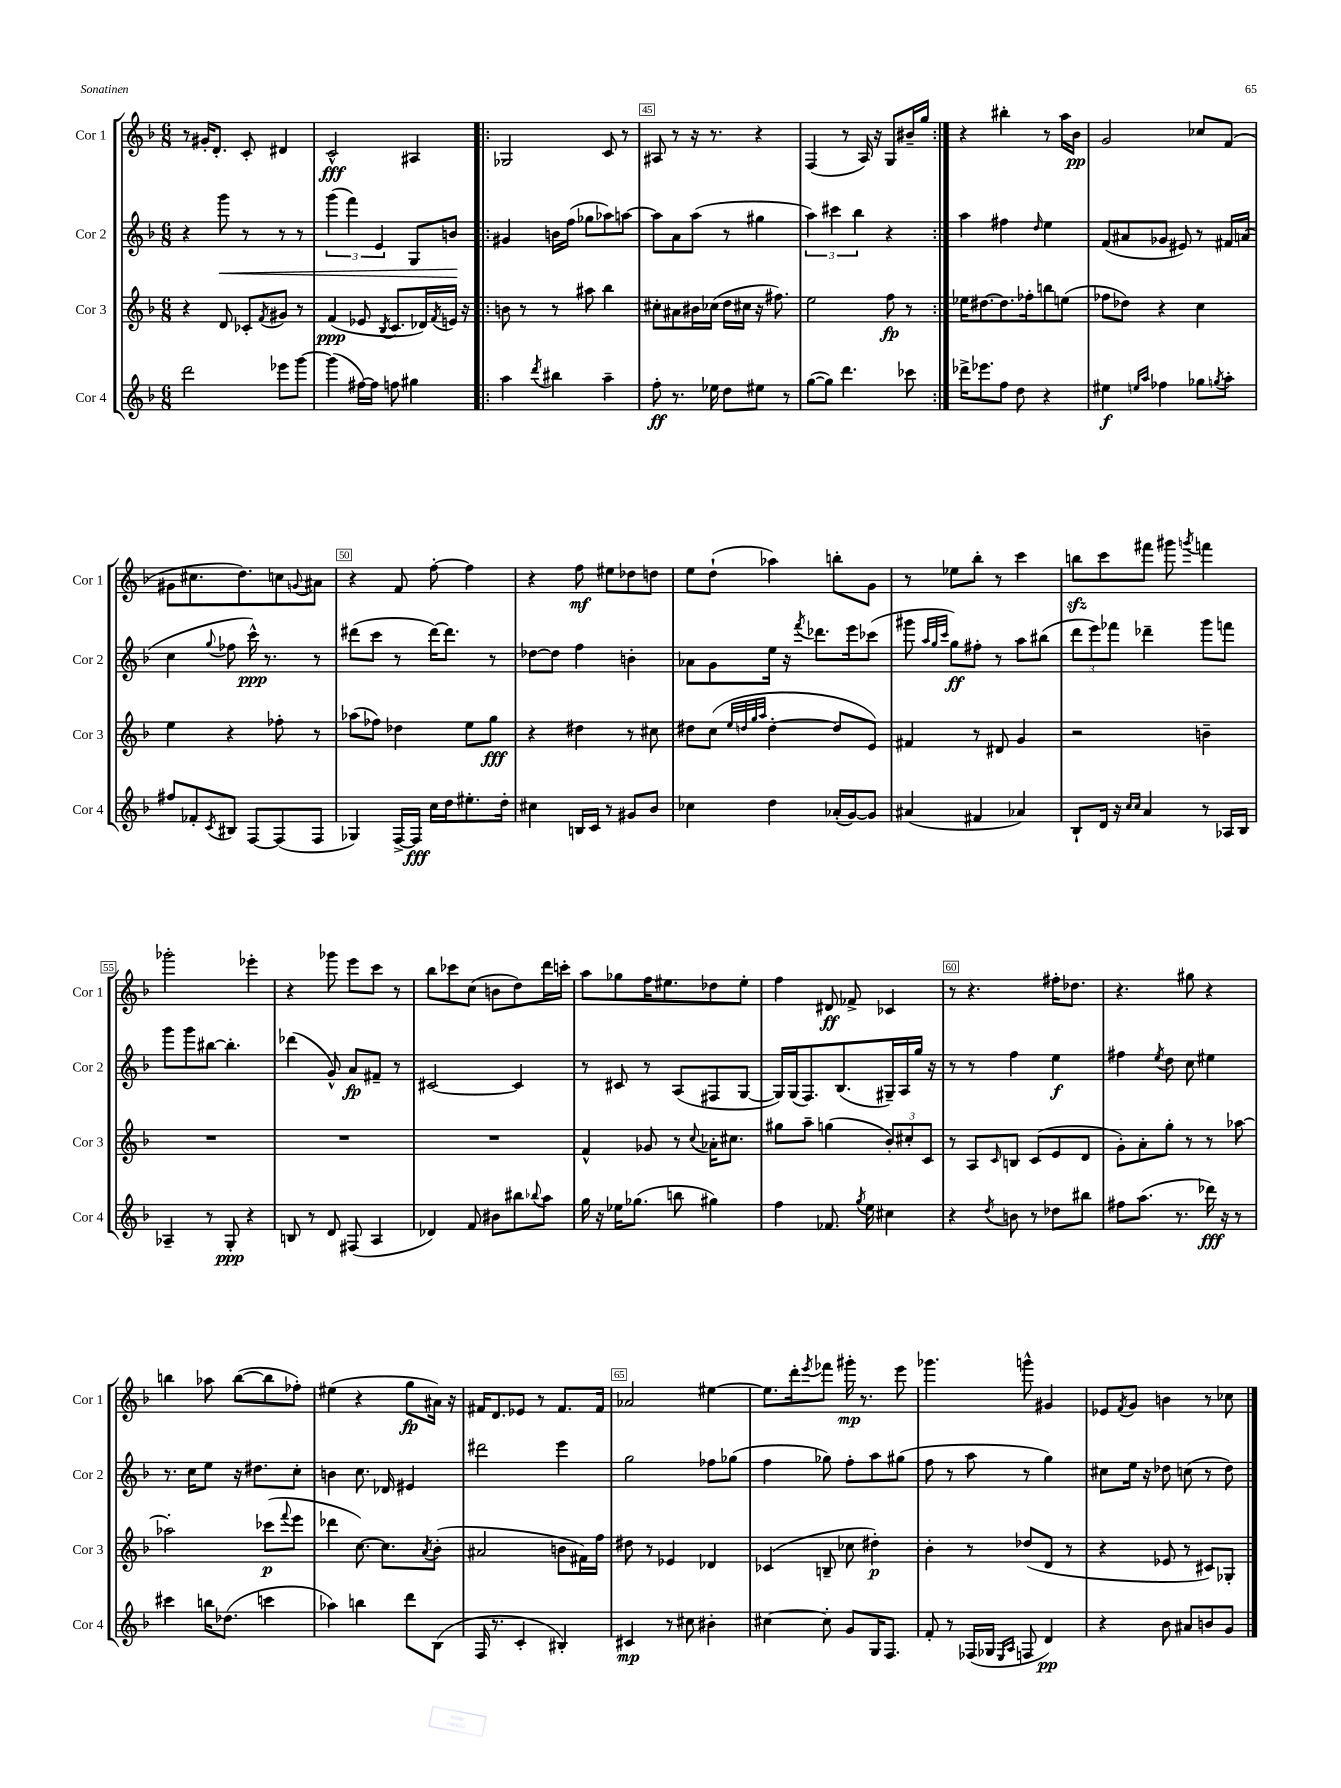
<<
\new StaffGroup <<
\new Staff = "s0" \with { instrumentName = "Cor 1" shortInstrumentName = "Cor 1" } {
    \clef treble \key f \major \numericTimeSignature \time 6/8
    r8 gis'16-. d'8.-. c'8-. dis'4 |
    c'2-^\fff ais4 |
    \repeat volta 2 { ges2 c'8 r8 |
    ais8 r8 r16 r8. r4 |
    f4( r8 a16) r16 g8 bis'16-- g''16 | }
    r4 bis''4-. r8 a''16 bes'16\pp |
    g'2 ces''8 f'8( |
    gis'8 cis''8. d''8.) c''8 \appoggiatura { g'8 } ais'8 |
    r4 f'8 f''8~-. f''4 |
    r4 f''8\mf eis''8 des''8 d''8 |
    e''8 d''8-!( aes''4) b''8-. g'8 |
    r8 ees''8 bes''8-. r8 c'''4 |
    b''8\sfz c'''8 fis'''8 gis'''8 \acciaccatura { g'''8 } f'''4 |
    ges'''2-. ees'''4-. |
    r4 ges'''8 e'''8 c'''8 r8 |
    bes''8 ces'''8 c''8( b'8 d''8) d'''16 c'''16-. |
    a''8 ges''8 f''16 eis''8. des''8 eis''8-. |
    f''4 dis'8\ff fes'8-> ces'4 |
    r8 r4. fis''16-. des''8. |
    r4. gis''8 r4 |
    b''4 aes''8 b''8~( b''8 fes''8-.) |
    eis''4( r4 g''8\fp ais'16) r16 |
    fis'16 d'8. ees'8 r8 fis'8. fis'16 |
    aes'2 eis''4~ |
    eis''8. d'''16-. \acciaccatura { e'''8 } fes'''8 gis'''16-.\mp r8. e'''8 |
    ges'''4. g'''8-^ gis'4 |
    ees'8 \acciaccatura { f'8 } g'8 b'4 r8 ces''8 \bar "|." |
}
\new Staff = "s1" \with { instrumentName = "Cor 2" shortInstrumentName = "Cor 2" } {
    \clef treble \key f \major \numericTimeSignature \time 6/8
    r4 g'''8\< r8 r8 r8 |
    \tuplet 3/2 { g'''4( f'''4) e'4 } g8 b'8\! |
    \repeat volta 2 { gis'4 b'16 f''16( ges''8 aes''8) a''8~ |
    a''8 a'8 a''8( r8 gis''4 |
    \tuplet 3/2 { a''4) cis'''4 bes''4 } r4 | }
    a''4 fis''4 \grace { d''16 } e''4 |
    f'8( ais'8 ges'8 eis'8) r8 fis'16 a'16( |
    c''4 \appoggiatura { g''8 } fes''8 c'''16-^\ppp) r8. r8 |
    dis'''8( c'''8 r8 dis'''16~) dis'''8. r8 |
    des''8~ des''8 f''4 b'4-. |
    aes'8 g'8 e''16 r16 \acciaccatura { f'''8 } des'''8. e'''16 ces'''8( |
    gis'''8 \grace { a''32 g''32 c'''32 } g''8\ff) fis''8-. r8 a''8 bis''8( |
    \tuplet 3/2 { d'''8 e'''8) fes'''8 } des'''4-- g'''8 f'''8 |
    g'''8 g'''8 bis''8~ bis''4.-. |
    des'''4( g'8-^) a'8\fp fis'8-- r8 |
    cis'2~ cis'4 |
    r8 cis'8 r8 a8( fis8 g8~ |
    g16) g16( f8.) bes8.( gis16--) a16 g''16 r16 |
    r8 r8 f''4 e''4\f |
    fis''4 \acciaccatura { e''8 } d''8 c''8 eis''4 |
    r8. c''16 e''8 r16 dis''8. c''8-. |
    b'4 c''8. des'16 eis'4 |
    dis'''2 e'''4 |
    g''2 fes''8 ges''8( |
    f''4 ges''8) f''8-. a''8 gis''8( |
    f''8 r8 a''8 r8 g''4) |
    cis''8 e''16 r16 des''8 c''8( r8 des''8) \bar "|." |
}
\new Staff = "s2" \with { instrumentName = "Cor 3" shortInstrumentName = "Cor 3" } {
    \clef treble \key f \major \numericTimeSignature \time 6/8
    r4 d'8 ces'8-. \acciaccatura { f'8 } gis'8 r8 |
    f'4\ppp( ees'8 \acciaccatura { bes8 } c'8. des'16) \acciaccatura { f'8 } e'16 r16 |
    \repeat volta 2 { b'8 r8 r8 ais''8 bes''4 |
    cis''8-. ais'8 bis'16 ces''16( d''16 cis''16 r16 fis''8.) |
    e''2 f''8\fp r8 | }
    ees''16 dis''8.~ dis''8. fes''16-. b''8 e''8( |
    fes''8 des''8) r4 c''4 |
    e''4 r4 fes''8-. r8 |
    aes''8( fes''8) des''4 e''8 g''8\fff |
    r4 dis''4 r8 cis''8 |
    dis''8 c''8( \grace { e''32 d''32 g''32 a''32 } d''4~-. d''8 e'8) |
    fis'4 r8 dis'8 g'4 |
    r2 b'4-- |
    R2. |
    R2. |
    R2. |
    f'4-^ ges'8 r8 \appoggiatura { c''8 } aes'16-. cis''8. |
    gis''8 a''8-- g''4( \tuplet 3/2 { bes'8-.) cis''8-. c'8 } |
    r8 a8 \grace { c'16 } b8 c'8( e'8 d'8 |
    g'8-.) a'8-. g''8-. r8 r8 aes''8~ |
    aes''2-. ces'''8\p( \appoggiatura { f'''8 } e'''8 |
    des'''4 c''8.~) c''8. \acciaccatura { a'8 } bes'8-.( |
    ais'2 b'8 fis'16) f''16 |
    dis''8 r8 ees'4 des'4 |
    ces'4( b8-- ces''8 dis''4-.\p) |
    bes'4-. r8 des''8( d'8 r8 |
    r4 ees'8 r8 cis'8) ges8-. \bar "|." |
}
\new Staff = "s3" \with { instrumentName = "Cor 4" shortInstrumentName = "Cor 4" } {
    \clef treble \key f \major \numericTimeSignature \time 6/8
    d'''2 ees'''8 g'''8~ |
    g'''4( fis''16~) fis''16 f''8 gis''4 |
    \repeat volta 2 { a''4 \acciaccatura { d'''8 } bis''4 a''4-- |
    f''8-.\ff r8. ees''16 d''8 eis''8 r8 |
    g''8~( g''8) d'''4. ces'''8 | }
    des'''16-> ees'''8. f''8 d''8 r4 |
    eis''4\f \grace { e''16 a''16 } fes''4 ges''8 \acciaccatura { g''8 } a''8-. |
    fis''8 fes'8-. \acciaccatura { c'8 } bis8 f8~ f8( f8 |
    ges4) f16~-> f16\fff c''16 d''16 eis''8.-. d''16-. |
    cis''4 b16 c'16 r8 gis'8 bes'8 |
    ces''4 d''4 aes'16-.( g'16~) g'8 |
    ais'4( fis'4 aes'4) |
    bes8-! d'16 r16 \grace { c''16 c''16 } a'4 r8 aes16 bes16 |
    aes4-- r8 g8-.\ppp r4 |
    b8 r8 d'8 fis8( a4 |
    des'4) f'8 bis'8 bis''8 \appoggiatura { bes''8 } a''8 |
    g''16 r16 ees''16 ges''8.( b''8 gis''4) |
    f''4 fes'8. \acciaccatura { g''8 } e''16 cis''4 |
    r4 \acciaccatura { d''8 } b'8 r8 des''8 bis''8 |
    fis''8 a''8.( r8. des'''16\fff) r16 r8 |
    cis'''4 b''16 des''8.( c'''4 |
    aes''4) b''4 d'''8 bes8( |
    f16 r8. c'4-. bis4-.) |
    cis'4\mp r8 cis''8 bis'4-. |
    cis''4~ cis''8-. g'8 g16 f8. |
    f'8-. r8 fes16( ges16 \grace { e16 a16 } f8 d'4\pp) |
    r4 bes'8 ais'8 b'8 g'8 \bar "|." |
}
>>
>>
\layout { \context { \Score currentBarNumber = #42 \override BarNumber.break-visibility = ##(#f #t #t) barNumberVisibility = #(every-nth-bar-number-visible 5) \override BarNumber.stencil = #(make-stencil-boxer 0.1 0.3 ly:text-interface::print) } }
